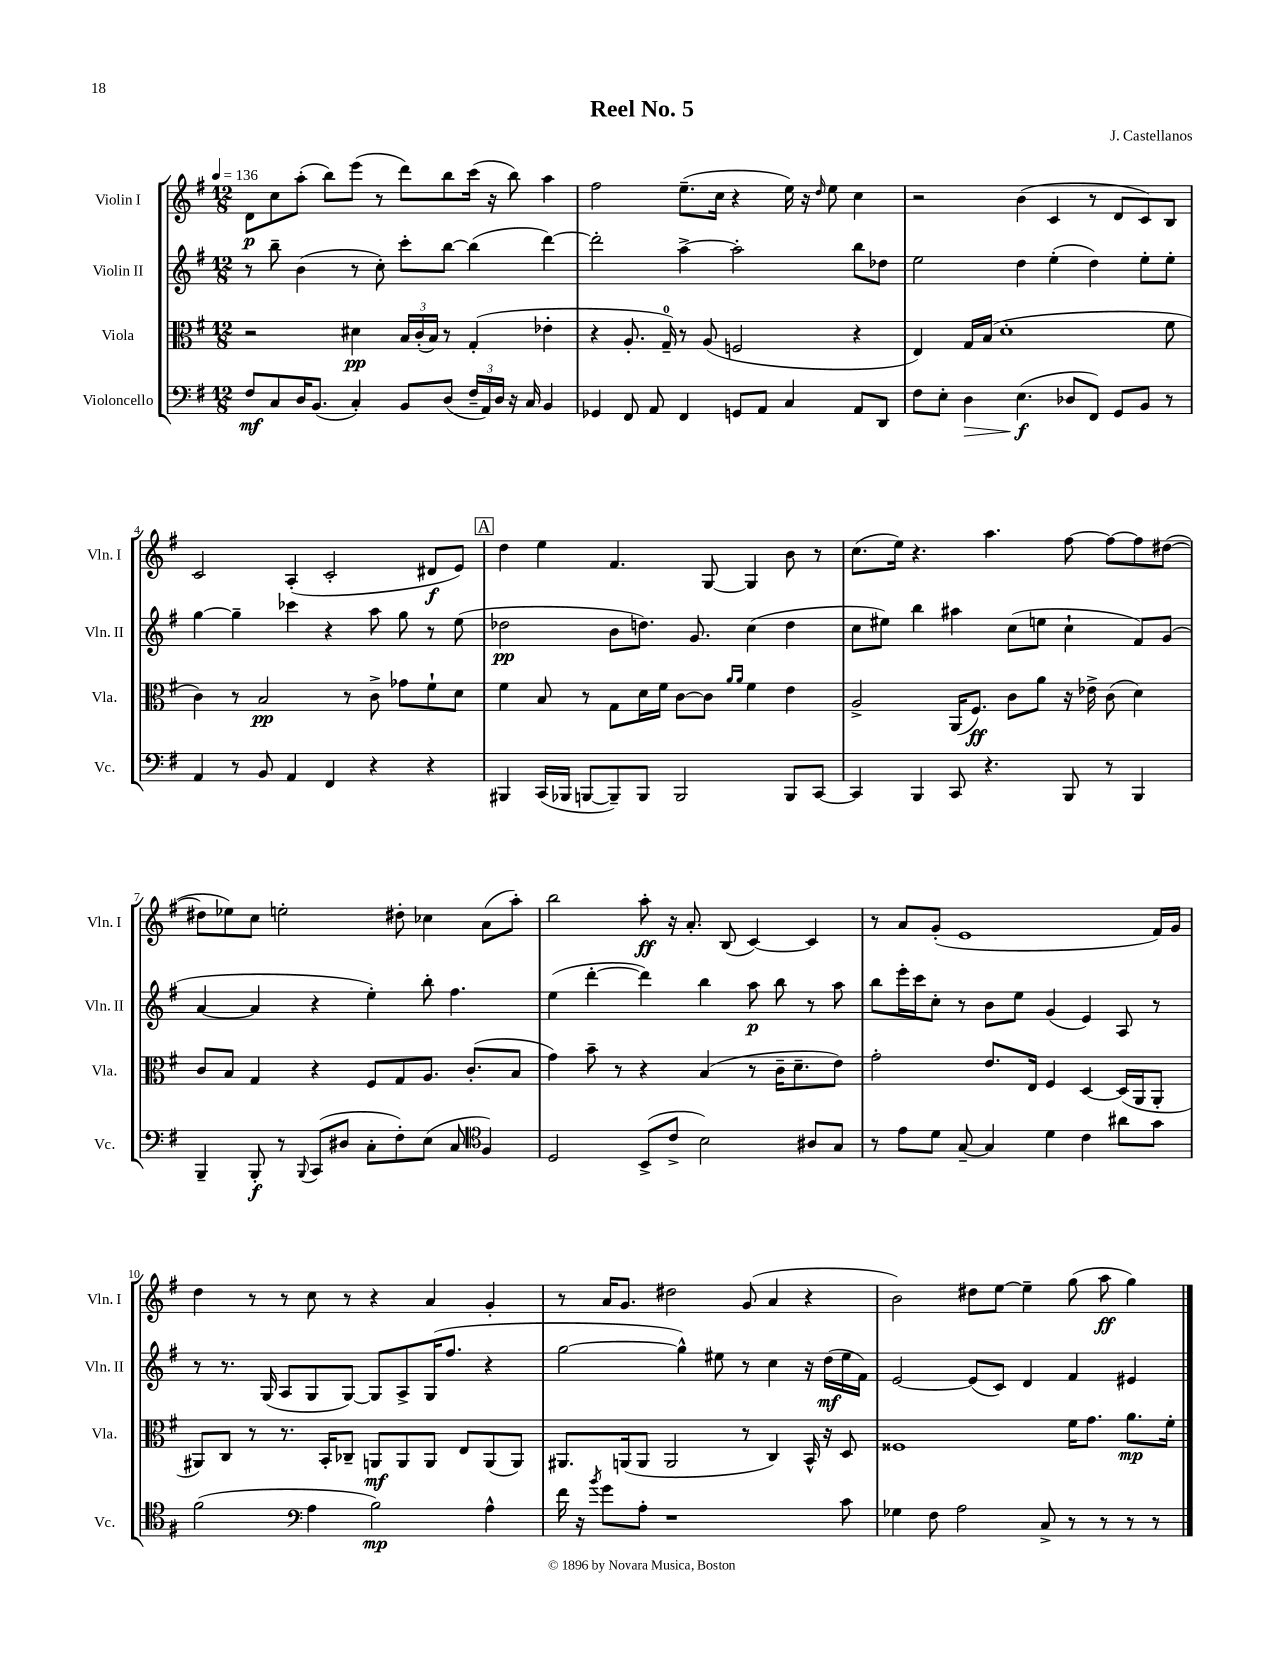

**kern	**dynam	**kern	**dynam	**kern	**dynam	**kern	**dynam
*part4	*part4	*part3	*part3	*part2	*part2	*part1	*part1
*staff4	*staff4	*staff3	*staff3	*staff2	*staff2	*staff1	*staff1
*I"Violoncello	*	*I"Viola	*	*I"Violin II	*	*I"Violin I	*
*I'Vc.	*	*I'Vla.	*	*I'Vln. II	*	*I'Vln. I	*
*clefF4	*	*clefC3	*	*clefG2	*	*clefG2	*
*k[f#]	*	*k[f#]	*	*k[f#]	*	*k[f#]	*
*M12/8	*	*M12/8	*	*M12/8	*	*M12/8	*
*MM136	*	*MM136	*	*MM136	*	*MM136	*
=1	=1	=1	=1	=1	=1	=1	=1
8F#/L	mf	2r	.	8r	.	8d\L	p
8C/	.	.	.	8bb~\	.	8cc\	.
16D/K	.	.	.	(4b\	.	(8aa'\J	.
(8.BB/J	.	.	.	.	.	.	.
.	.	.	.	.	.	8bb\L)	.
4C'/)	.	4d#X\	pp	8r	.	(8eee\J	.
.	.	.	.	8cc'\)	.	8r	.
8BB/L	.	24B/LL	.	8ccc'\L	.	8ddd\L)	.
.	.	(24c'/	.	.	.	.	.
.	.	24B/JJ)	.	.	.	.	.
(8D/J	.	8r	.	[8bb\J	.	8bb\	.
24F#~/LL	.	(4G'/	.	(4bb\]	.	(16ccc\Jk	.
24AA/)	.	.	.	.	.	.	.
.	.	.	.	.	.	16r	.
24D/JJ	.	.	.	.	.	.	.
16r	.	.	.	.	.	8bb\)	.
16C/	.	.	.	.	.	.	.
4BB/	.	4e-X'\	.	[4ddd\)	.	4aa\	.
=2	=2	=2	=2	=2	=2	=2	=2
4GG-X/	.	4r	.	2ddd'\]	.	2ff#\	.
8FF#/	.	8.A'/	.	.	.	.	.
8AA/	.	.	.	.	.	.	.
.	.	16G~/)	.	.	.	.	.
4FF#/	.	8r	.	[4aa^\	.	(8.ee~\L	.
.	.	(8A/	.	.	.	.	.
.	.	.	.	.	.	16cc\Jk	.
8GGn/L	.	2Fn/	.	2aa'\]	.	4r	.
8AA/J	.	.	.	.	.	.	.
4C/	.	.	.	.	.	16ee\)	.
.	.	.	.	.	.	16r	.
.	.	.	.	.	.	16qqdd/	.
.	.	.	.	.	.	8ee\	.
8AA/L	.	4r	.	8bb\L	.	4cc\	.
8DD/J	.	.	.	8dd-X\J	.	.	.
=3	=3	=3	=3	=3	=3	=3	=3
8F#\L	.	4E/)	.	2ee\	.	2r	.
8E'\J	.	.	.	.	.	.	.
!	!LO:HP:b	!	!	!	!	!	!
4D\	>	16G/LL	.	.	.	.	.
.	.	(16B/JJ	.	.	.	.	.
.	.	1d'	.	.	.	.	.
(4.E\	f	.	.	4dd\	.	(4b\	.
.	.	.	.	(4ee'\	.	4c/	.
8D-X/L	]	.	.	.	.	.	.
8FF#/J)	.	.	.	4dd\)	.	8r	.
8GG/L	.	.	.	.	.	8d/L	.
8BB/J	.	.	.	8ee'\L	.	8c/)	.
8r	.	8f#\	.	8ee'\J	.	8B/J	.
!!LO:LB:g=z
=4	=4	=4	=4	=4	=4	=4	=4
4AA/	.	4c\)	.	[4gg\	.	2c/	.
8r	.	8r	.	4gg~\]	.	.	.
8BB/	.	2B/	pp	.	.	.	.
4AA/	.	.	.	4ccc-X\	.	(4A'/	.
4FF#/	.	.	.	4r	.	2c'/	.
.	.	8r	.	.	.	.	.
4r	.	8c^\	.	8aa\	.	.	.
.	.	8g-X\L	.	8gg\	.	.	.
4r	.	8f#`\	.	8r	.	8d#X/L	f
.	.	8d\J	.	(8ee\	.	8e/J)	.
!!LO:REH:place=s1:t=A
=5	=5	=5	=5	=5	=5	=5	=5
4BBB#X/	.	4f#\	.	2dd-X\	pp	4dd\	.
(16CC/LL	.	8B/	.	.	.	4ee\	.
16BBB-X/JJ	.	.	.	.	.	.	.
[8BBBn/L	.	8r	.	.	.	.	.
8BBB~/])	.	8G\L	.	8b\L	.	4.f#/	.
8BBB/J	.	16d\L	.	8.ddn\J)	.	.	.
.	.	16f#\JJ	.	.	.	.	.
2BBB/	.	[8c\L	.	.	.	.	.
.	.	.	.	8.g/	.	.	.
.	.	8c\J]	.	.	.	[8G/	.
.	.	16qqa/LL	.	.	.	.	.
.	.	16qqa/JJ	.	.	.	.	.
.	.	4f#\	.	(4cc\	.	4G/]	.
8BBB/L	.	4e\	.	4dd\	.	8b\	.
[8CC/J	.	.	.	.	.	8r	.
=6	=6	=6	=6	=6	=6	=6	=6
4CC/]	.	2A^/	.	8cc\L	.	(8.cc\L	.
.	.	.	.	8ee#X\J)	.	.	.
.	.	.	.	.	.	16ee\Jk)	.
4BBB/	.	.	.	4bb\	.	4.r	.
8CC/	.	(16AA/KL	.	4aa#X\	.	.	.
.	.	8.F#/J)	ff	.	.	.	.
4.r	.	.	.	.	.	4.aa\	.
.	.	8c\L	.	(8cc\L	.	.	.
.	.	8a\J	.	8een\J	.	.	.
8BBB/	.	16r	.	4cc`\	.	[8ff#\	.
.	.	16e-X^\	.	.	.	.	.
8r	.	(8c\	.	.	.	8ff#\L_	.
4BBB/	.	4d\)	.	8f#/L)	.	8ff#\]	.
.	.	.	.	(8g/J	.	([8dd#X\J	.
!!LO:LB:g=z
=7	=7	=7	=7	=7	=7	=7	=7
4BBB~/	.	8c/L	.	[4a/	.	8dd#X\L]	.
.	.	8B/J	.	.	.	8ee-X\)	.
8BBB'/	f	4G/	.	4a/]	.	8cc\J	.
8r	.	.	.	.	.	2een'\	.
8qqBBB/	.	.	.	.	.	.	.
(8CC/L	.	4r	.	4r	.	.	.
8D#X/J	.	.	.	.	.	.	.
8C'\L	.	8F#/L	.	4ee'\)	.	.	.
8F#'\)	.	8G/	.	.	.	8dd#X'\	.
(8E\J	.	8.A/J	.	8bb'\	.	4cc-X\	.
8C/	.	.	.	4.ff#\	.	.	.
.	.	(8.c'/L	.	.	.	.	.
*clefC4	*	*	*	*	*	*	*
4F#/)	.	.	.	.	.	(8a\L	.
.	.	8B/J	.	.	.	8aa'\J)	.
=8	=8	=8	=8	=8	=8	=8	=8
2D/	.	4g\)	.	(4ee\	.	2bb\	.
.	.	8b~\	.	[4ddd'\	.	.	.
.	.	8r	.	.	.	.	.
(8BB^/L	.	4r	.	4ddd\])	.	8aa'\	ff
8c^/J	.	.	.	.	.	16r	.
.	.	.	.	.	.	8.a'/	.
2B\)	.	(4B/	.	4bb\	.	.	.
.	.	.	.	.	.	(8B/	.
.	.	8r	.	8aa\	p	[4c/)	.
.	.	16c~\KL	.	8bb\	.	.	.
.	.	8.d~\	.	.	.	.	.
8A#X/L	.	.	.	8r	.	4c/]	.
8G/J	.	8e\J)	.	8aa\	.	.	.
=9	=9	=9	=9	=9	=9	=9	=9
8r	.	2g'\	.	8bb\L	.	8r	.
8e\L	.	.	.	16eee'\L	.	8a/L	.
.	.	.	.	16ccc\J	.	.	.
8d\J	.	.	.	8cc'\J	.	(8g'/J	.
[8G~/	.	.	.	8r	.	1e	.
4G/]	.	8.e/L	.	8b\L	.	.	.
.	.	.	.	8ee\J	.	.	.
.	.	16E/Jk	.	.	.	.	.
4d\	.	4F#/	.	(4g/	.	.	.
4c\	.	[4D/	.	4e/)	.	.	.
8a#X\L	.	(16D/LL]	.	8A/	.	.	.
.	.	16AA/J	.	.	.	.	.
8g\J	.	8AA'/J	.	8r	.	16f#/LL)	.
.	.	.	.	.	.	16g/JJ	.
!!LO:LB:g=z
=10	=10	=10	=10	=10	=10	=10	=10
(2f#\	.	8AA#X/L)	.	8r	.	4dd\	.
.	.	8C/J	.	8.r	.	.	.
.	.	8r	.	.	.	8r	.
.	.	.	.	(16G/	.	.	.
.	.	8.r	.	8A/L	.	8r	.
*clefF4	*	*	*	*	*	*	*
4A\	.	.	.	8G/	.	8cc\	.
.	.	16BB'/KL	.	.	.	.	.
.	.	8C-X~/J	.	[8G/J)	.	8r	.
2B\)	mp	8AAn/L	mf	8G/L]	.	4r	.
.	.	8AA/	.	8A^/	.	.	.
.	.	8AA/J	.	(16G/K	.	4a/	.
.	.	.	.	8.ff#/J	.	.	.
.	.	8E/L	.	.	.	.	.
4A^^\	.	(8AA/	.	4r	.	4g'/	.
.	.	8AA/J)	.	.	.	.	.
=11	=11	=11	=11	=11	=11	=11	=11
16f#\	.	8.AA#X/L	.	[2gg\	.	8r	.
16r	.	.	.	.	.	.	.
8qb/	.	.	.	.	.	.	.
8g\L	.	.	.	.	.	16a/KL	.
.	.	(16AAn/k	.	.	.	8.g/J	.
8A'\J	.	8AA/J	.	.	.	.	.
1r	.	2AA/	.	.	.	2dd#X\	.
.	.	.	.	4gg^^\])	.	.	.
.	.	.	.	8ee#X\	.	.	.
.	.	8r	.	8r	.	(8g/	.
.	.	4C/)	.	4cc\	.	4a/	.
.	.	16BB^^/	.	16r	.	4r	.
.	.	16r	.	(16dd\LL	mf	.	.
8c\	.	8D/	.	16ee#\	.	.	.
.	.	.	.	16f#\JJ)	.	.	.
=12	=12	=12	=12	=12	=12	=12	=12
4G-X\	.	1F##X	.	[2e/	.	2b\)	.
8F#\	.	.	.	.	.	.	.
2A\	.	.	.	.	.	.	.
.	.	.	.	(8e/L]	.	8dd#X\L	.
.	.	.	.	8c/J)	.	[8ee\J	.
.	.	.	.	4d/	.	4ee~\]	.
8C^/	.	.	.	.	.	.	.
8r	.	16f#\KL	.	4f#/	.	(8gg\	.
.	.	8.g\J	.	.	.	.	.
8r	.	.	.	.	.	8aa\	ff
8r	.	8.a\L	mp	4e#X/	.	4gg\)	.
8r	.	.	.	.	.	.	.
.	.	16f#'\Jk	.	.	.	.	.
==	==	==	==	==	==	==	==
*-	*-	*-	*-	*-	*-	*-	*-
